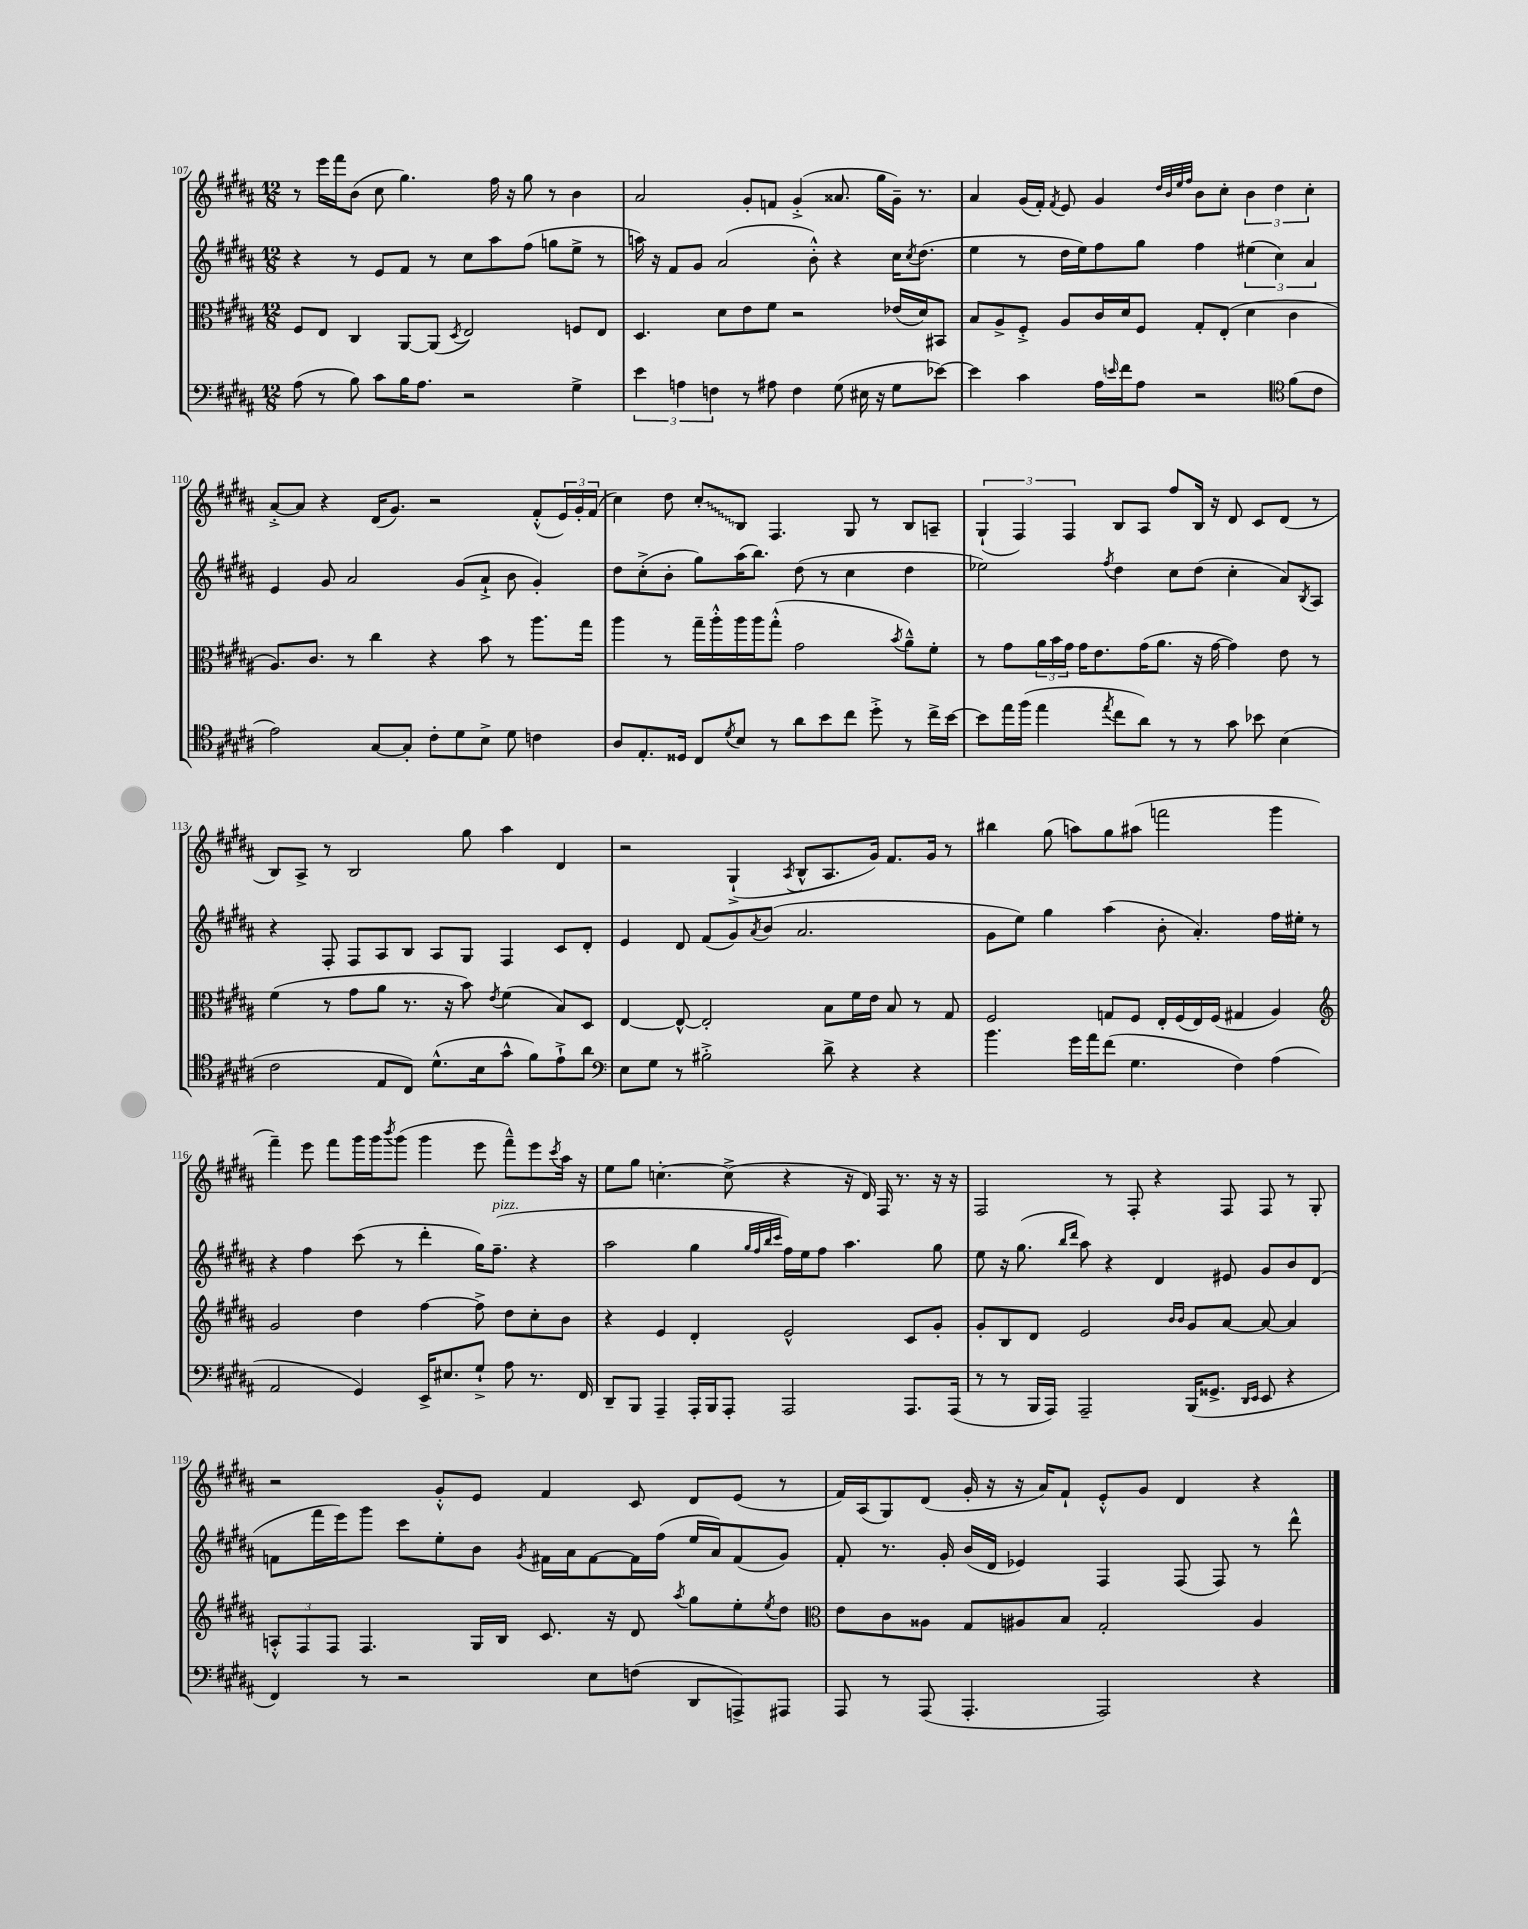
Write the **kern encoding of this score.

**kern	**kern	**kern	**kern
*staff4	*staff3	*staff2	*staff1
*clefF4	*clefC3	*clefG2	*clefG2
*k[f#c#g#d#a#]	*k[f#c#g#d#a#]	*k[f#c#g#d#a#]	*k[f#c#g#d#a#]
*M12/8	*M12/8	*M12/8	*M12/8
(8A#	8F#	4r	8r
8r	8E	.	16eee
.	.	.	16fff#
8B)	4C#	8r	(8b
8c#	.	8e	8cc#
16B	[8AA#	8f#	4.gg#)
8.A#	.	.	.
.	(8AA#]	8r	.
.	8qD#	.	.
2r	2E)	8cc#	.
.	.	8aa#	16ff#
.	.	.	16r
.	.	(8ff#	8gg#
.	.	8gg	8r
4G#^	8F	8ee^	4b
.	8E	8r	.
=	=	=	=
6e	4.D#	16aa)	2a#
.	.	16r	.
.	.	8f#	.
6A	.	.	.
.	.	8g#	.
6F	.	.	.
.	8d#	(2a#	.
8r	8e	.	8g#'
8A#	8f#	.	8f
4F	2r	.	(4g#'^
.	.	8b'^^)	.
(8G#	.	4r	8.a##
16E#	.	.	.
16r	.	.	16gg#
8G#	(16e-	16cc#	16g#~)
.	.	8qcc#	.
.	16d#)	(8.dd#	8.r
[8e-)	8BB#	.	.
=	=	=	=
4e-]	8B	4ee	4a#
.	8A#^	.	.
4c#	8F#'^	8r	(16g#
.	.	.	16f#')
.	.	.	8qf#
.	8A#	16dd#	8e
.	.	16ee)	.
16A#	16c#	8ff#	4g#
16qqe	.	.	.
16f#	16d#	.	.
8A#	8F#	8gg#	.
.	.	.	32qqdd#
.	.	.	32qqb
.	.	.	32qqee
.	.	.	32qqff#
2r	8G#'	4ff#	8b
.	(8E'	.	8cc#'
.	4d#	(6ee#	6b
.	.	6cc#)	6dd#
*clefC4	*	*	*
(8f#	4c#	.	.
.	.	6a#	6cc#'
8c#	.	.	.
=	=	=	=
2e)	8.A#)	4e	[8a#'^
.	.	.	8a#]
.	8.c#	.	.
.	.	8g#	4r
.	8r	2a#	.
[8G#	4cc#	.	(16d#
.	.	.	8.g#)
8G#']	.	.	.
8c#'	4r	.	2r
8d#	.	(8g#	.
8B^	8b	8a#`^	.
8d#	8r	8b	.
4c	8.aa#	4g#')	(8f#'^^
.	.	.	24e)
.	.	.	24g#'
.	16gg#	.	.
.	.	.	(24f#
=	=	=	=
8A#	4aa#	8dd#	4cc#)
8.E'	.	(8cc#'^	.
.	8r	8b'	8dd#
16D##	.	.	.
8C#	16gg#~	8gg#)	8cc#'
.	16aa#'^^	.	.
8qd#	.	.	.
8B	16aa#	(16aa#	8B
.	16aa#	8.bb)	.
8r	(8gg#'^^	.	4.F#
8a#	2g#	(8dd#	.
8b	.	8r	.
8cc#	.	4cc#	8G#
8dd#'^	.	.	8r
.	8qb	.	.
8r	8a#~^^)	4dd#	8B
16cc#^	8f#'	.	8A~
[16b	.	.	.
=	=	=	=
8b]	8r	2ee-)	(6G#`
16ee	8g#	.	.
.	.	.	6F#)
(16ff#	.	.	.
4ee	24a#	.	.
.	24b	.	.
.	24g#	.	6F#
.	16g#	.	.
.	8.e	.	.
8qee	.	8qff#	.
8cc#	.	4dd#	8B
8a#)	(16g#	.	8A#
.	8.a#	.	.
8r	.	8cc#	8ff#
8r	16r	(8dd#	16B
.	[16g#	.	16r
8g#	4g#])	4cc#'	8d#
8b-	.	.	8c#
(4B	8e	8a#)	(8d#
.	.	8qB	.
.	8r	8A#	8r
=	=	=	=
2c#	(4f#	4r	8B)
.	.	.	8A#^
.	8r	8F#'	8r
.	8g#	8F#	2B
8E	8a#	8A#	.
8C#)	8.r	8B	.
(8.d#^^	.	8A#	.
.	16r	.	.
.	8b)	8G#	8gg#
16B	.	.	.
.	8qe	.	.
8g#^^	(4f#	4F#	4aa#
8f#)	.	.	.
8e`^	8B)	8c#	4d#
8a#	8D#	8d#'	.
=	=	=	=
*clefF4	*	*	*
8E	[4E	4e	2r
8G#	.	.	.
8r	8E^^_	8d#	.
2B#'^	2E']	(8f#	.
.	.	8g#)	(4G#`^
.	.	8qa#	.
.	.	(8b	.
.	.	.	8qA#
.	.	2.a#	8B^^
8d#^	8B	.	8.A#
4r	16f#	.	.
.	16e	.	16g#)
.	8B	.	8.f#
4r	8r	.	.
.	.	.	16g#
.	8G#	.	8r
=	=	=	=
4.b	2F#	8g#	4bb#
.	.	8ee)	.
.	.	4gg#	(8gg#
16g#	.	.	8aa)
16a#	.	.	.
(8f#	8G	(4aa#	8gg#
4.G#	8F#	.	(8aa#
.	16E'	8b'	2fff
.	(16F#	.	.
.	16E)	4.a#')	.
.	(16F#	.	.
4F#)	4G#	.	.
(4A#	4A#)	16ff#	4ggg#
.	.	16ee#'	.
.	.	8r	.
=	=	=	=
*	*clefG2	*	*
2AA#	2g#	4r	4fff#~)
.	.	4ff#	8eee
.	.	.	8fff#
4GG#)	4dd#	(8ccc#	16ggg#
.	.	.	16ggg#
.	.	.	8qbbb
.	.	8r	(8ggg#
16EE^	[4ff#	4ddd#'	4ggg#
8.E#	.	.	.
8G#`^	8ff#^]	16gg#)	8eee
.	.	(8.ff#~	.
8A#	8dd#	.	8fff#~^^)
8.r	8cc#'	4r	8eee
.	.	.	8qccc#
.	8b	.	16aa#
16FF#	.	.	16r
=	=	=	=
8DD#~	4r	2aa#	8ee
8BBB	.	.	8gg#
4AAA#~	4e	.	[4.cc'
16AAA#'	4d#'	4gg#	.
16BBB	.	.	.
8AAA#'	.	.	(8cc^]
.	.	32qqgg#	.
.	.	32qqff#	.
.	.	32qqbb	.
.	.	32qqccc#	.
2AAA#	2e^^	16ff#)	4r
.	.	16ee	.
.	.	8ff#	.
.	.	4.aa#	16r
.	.	.	16d#)
.	.	.	16F#
.	.	.	8.r
8.AAA#	8c#	.	.
.	8g#'	8gg#	16r
(16AAA#	.	.	16r
=	=	=	=
8r	8g#'	8ee	2F#
8r	8B	16r	.
.	.	(8.gg#	.
16BBB	8d#	.	.
16AAA#)	.	.	.
.	.	16qqbb	.
.	.	16qqddd#	.
2AAA#~	2e	8aa#)	.
.	.	4r	8r
.	.	.	8F#'
.	.	4d#	4r
.	16qqb	.	.
.	16qqb	.	.
(16BBB	8g#	.	.
8.GG##^	.	.	.
.	[8a#	8e#	8F#
16qqDD#	.	.	.
16qqEE	.	.	.
8EE	8a#_	8g#	8F#
4r	4a#]	8b	8r
.	.	(8d#	8G#'
=	=	=	=
4FF#)	12A'^^	8f	2r
.	12F#	.	.
.	.	16fff#	.
.	12F#	.	.
.	.	16eee)	.
8r	4.F#	8ggg#	.
2r	.	8ccc#	.
.	.	8ee'	8g#'^^
.	16G#	8b	8e
.	16B	.	.
.	.	8qg#	.
.	8.c#	16f#	4f#
.	.	16a#	.
8E	.	[8f#	.
.	16r	.	.
(8F	8d#	16f#]	8c#
.	.	(16ff#	.
.	8qaa#	.	.
8DD#	8gg#	16ee	8d#
.	.	16a#)	.
8AAA^)	8ee'	(8f#	(8e
.	8qee	.	.
8AAA#	8dd#	8g#)	8r
=	=	=	=
*	*clefC3	*	*
8AAA#	8e	8f#'	16f#)
.	.	.	(16A#
8r	8c#	8.r	8G#)
(8AAA#	8A##	.	(8d#
.	.	16g#'	.
4.AAA#'	8G#	(16b	16g#'
.	.	16d#	16r
.	8A#	4e-)	16r
.	.	.	16a#)
.	8B	.	8f#`
2AAA#)	2G#'	4F#	8e'^^
.	.	.	8g#
.	.	(8F#	4d#
.	.	8F#)	.
4r	4A#	8r	4r
.	.	8ddd#^^	.
==	==	==	==
*-	*-	*-	*-
